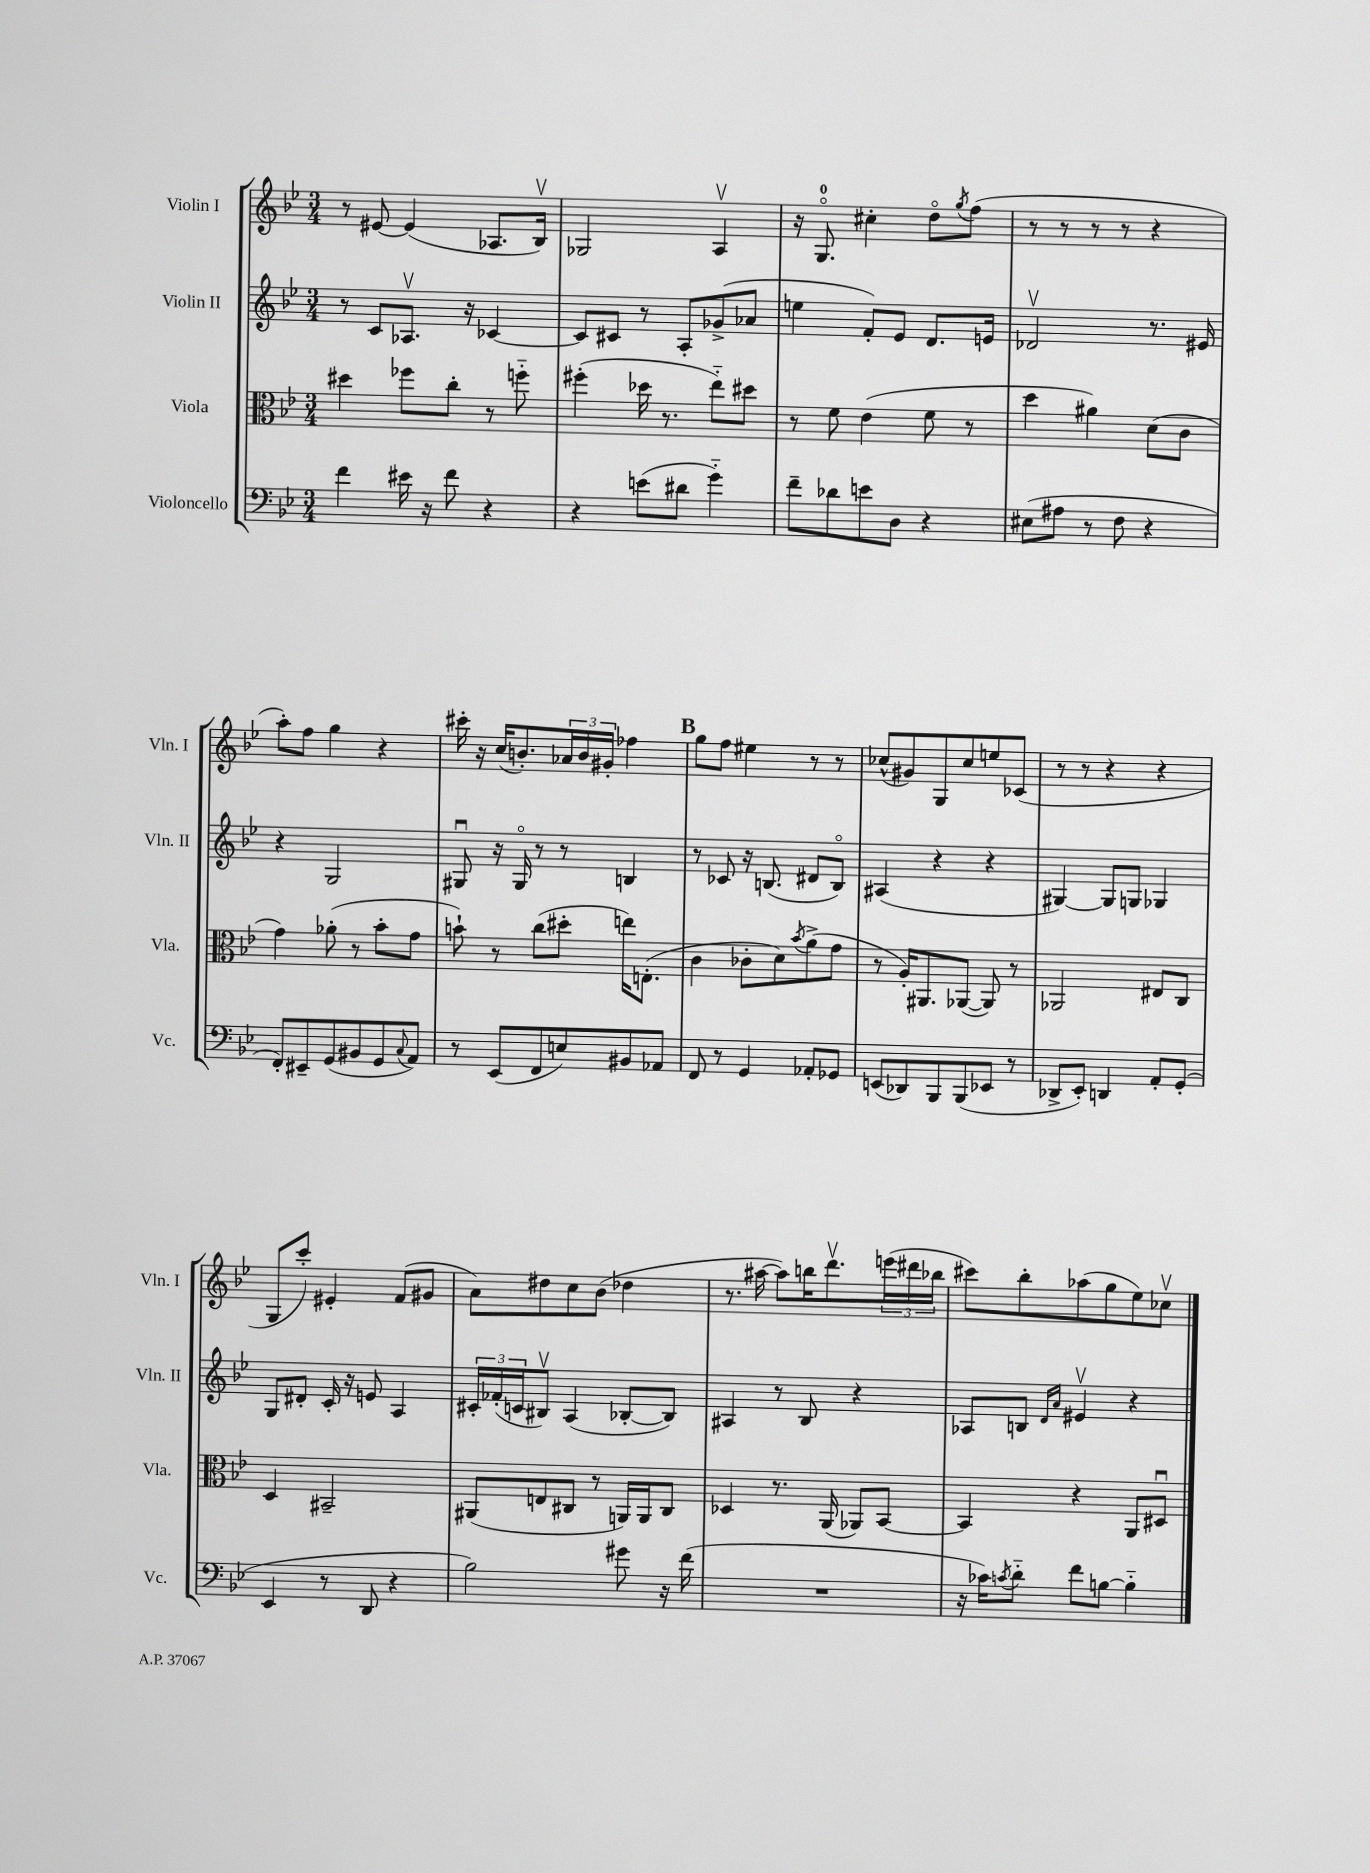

**kern	**kern	**kern	**kern
*part4	*part3	*part2	*part1
*staff4	*staff3	*staff2	*staff1
*I"Violoncello	*I"Viola	*I"Violin II	*I"Violin I
*I'Vc.	*I'Vla.	*I'Vln. II	*I'Vln. I
*clefF4	*clefC3	*clefG2	*clefG2
*k[b-e-]	*k[b-e-]	*k[b-e-]	*k[b-e-]
*M3/4	*M3/4	*M3/4	*M3/4
=15	=15	=15	=15
4f\	4dd#X\	8r	8r
.	.	8c/L	[8e#X/
16e#X\	8ff-X\L	8.A-Xv/J	(4e#/]
16r	.	.	.
8f\	8cc'\J	.	.
.	.	16r	.
4r	8r	[4c-X/	8.A-X/L
.	8ffn\	.	.
.	.	.	16B-v/Jk)
=16	=16	=16	=16
4r	(4ff#X'\	8c-/L]	2G-X/
.	.	8c#X/J	.
(8en\L	16dd-X\	8r	.
.	8.r	.	.
8d#X\J	.	8A'/L	.
4g\)	8ee-\L)	(8g-X^/	4Av/
.	8dd#X\J	8a-X/J	.
=17	=17	=17	=17
8f~\L	8r	4een\	16r
.	.	.	8.G/
8d-X\	8f\	.	.
8en\	(4e-\	8f'/L)	4cc#X'\
8D\J	.	8e-/J	.
4r	8f\	8.d/L	8dd\L
.	.	.	8qgg/
.	8r	.	(8ff\J
.	.	16en/Jk	.
=18	=18	=18	=18
(8E#X\L	4dd\	2d-Xv/	8r
8A#X\J	.	.	8r
8r	4a#X\)	.	8r
8F\	.	.	8r
4r	(8d\L	8.r	4r
.	8c\J	.	.
.	.	16e#X/	.
!!LO:LB:g=z
=19	=19	=19	=19
8FF'/L)	4g\)	4r	8aa'\L)
8EE#X~/	.	.	8ff\J
(8GG/	(8a-X'\	2G/	4gg\
8BB#X/	8r	.	.
8GG/	8b-'\L	.	4r
8qqC/	.	.	.
8AA/J)	8g\J	.	.
=20	=20	=20	=20
8r	8bn`\)	8G#Xu/	16ccc#X'\
.	.	.	16r
(8EE-/L	8r	16r	(16cc/KL
.	.	16G#/	8.bn'/)
8FF/	(8cc\L	8r	.
8En/)	8dd#X'\J	8r	24a-X/L
.	.	.	24b/
.	.	.	24g#X'/JJ
8BB#X/	16een\KL)	4Bn/	4ff-X\
.	(8.En'\J	.	.
8AA-X/J	.	.	.
!!LO:REH:place=s1:t=B
=21	=21	=21	=21
8FF/	4c\	8r	8gg\L
8r	.	8c-X/	8ff\J
4GG/	8c-X'\L	16r	4ee#X\
.	.	(8.Bn/	.
.	8d\)	.	.
.	8qb-/	.	.
8AA-X'/L	(8a^\	8d#X/L	8r
8GG-X/J	8g\J	8B/J)	8r
=22	=22	=22	=22
(8EEn/L	8r	(4A#X/	(8cc-X^^/L
8DD-X/)	16A'/KL)	.	8g#X/)
.	8.AA#X/	.	.
8BBB-/	.	4r	8G/
(8BBB-/	([8AA-X/J	.	8cc-/
8EE-X/J	8AA-/])	4r	8een/
8r	8r	.	(8c-X/J
=23	=23	=23	=23
8DD-X^/L	2AA-X/	[4G#X/)	8r
8EE-'/J)	.	.	8r
4DDn/	.	8G#/L]	4r
.	.	8Gn/J	.
8AA'/L	8E#X/L	4G-X/	4r
(8GG'/J	8C/J	.	.
!!LO:LB:g=z
=24	=24	=24	=24
4EE-/	4D/	8G/L	8G/L
.	.	8d#X'/J	8ccc'/J)
8r	2BB#X~/	16c'/	4e#X'/
.	.	16r	.
8DD/	.	8en/	.
4r	.	4A/	(8f/L
.	.	.	8g#X/J
=25	=25	=25	=25
2B-\)	(8AA#X/L	24c#X'/LL	8a\L)
.	.	(24f-X'/	.
.	.	24cn/J	.
.	8En/	8B#Xv/J)	8dd#X\
.	8C#X/J	(4A/	8cc\
.	8r	.	(8b-\J
8g#X\	16AAn/LL)	[8B-X'/L	4dd-X\
.	16AA/J	.	.
16r	8C#/J	8B-/J])	.
(16f\	.	.	.
=26	=26	=26	=26
2.r	4D-X/	4A#X/	8.r
.	.	.	[16aa#X\
.	8.r	8r	8aa#\L])
.	.	8B-/	16bbn\K
.	(16AA/	.	8.dddv\
.	8AA-X/L)	4r	.
.	[8BB-/J	.	(24eeen\L
.	.	.	24ddd#X\
.	.	.	24bb-X\JJ
=27	=27	=27	=27
16r	4BB-/]	8A-X/L	8ccc#X\L)
16c-X\KL)	.	.	.
8qcn/	.	.	.
8d\J	.	8Bn/J	8bb-'\
.	.	16qqd/LL	.
.	.	16qqa/JJ	.
8f\L	4r	4e#Xv/	(8aa-X\
[8Bn\J	.	.	8gg\
4B\]	8AA/L	4r	8ee-\)
.	8D#Xu/J	.	8cc-Xv\J
==	==	==	==
*-	*-	*-	*-
